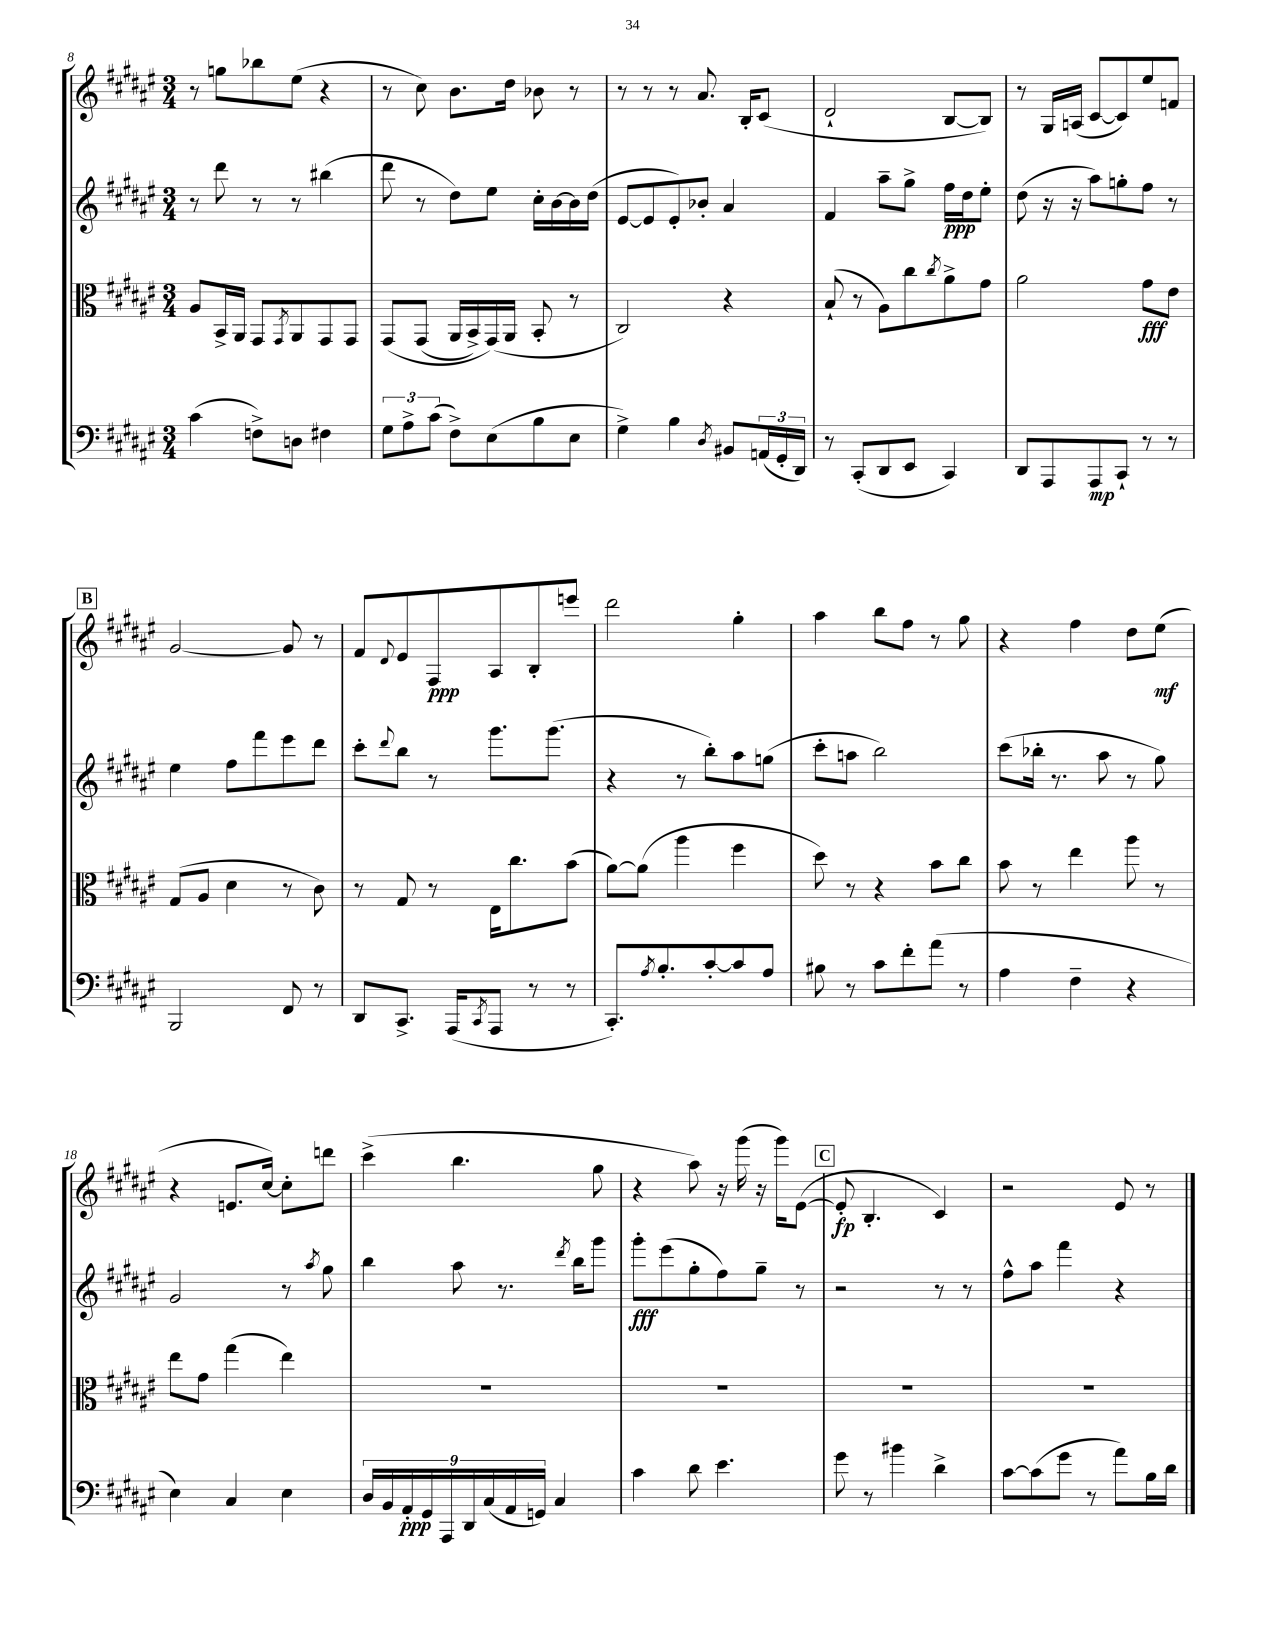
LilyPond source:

<<
\new StaffGroup <<
\new Staff = "s0" {
    \clef treble \key fis \major \numericTimeSignature \time 3/4
    r8 g''8 bes''8 eis''8( r4 |
    r8 cis''8) b'8. dis''16 bes'8 r8 |
    r8 r8 r8 ais'8. b16-. cis'8( |
    dis'2-! b8~ b8) |
    r8 gis16 a16( cis'8~ cis'8) eis''8 f'8 |
    \mark \markup { \box "B" } gis'2~ gis'8 r8 |
    fis'8 \appoggiatura { dis'8 } eis'8 fis8\ppp ais8 b8-. e'''8 |
    dis'''2 gis''4-. |
    ais''4 b''8 fis''8 r8 gis''8 |
    r4 fis''4 dis''8 eis''8\mf( |
    r4 e'8. cis''16~) cis''8-. d'''8 |
    cis'''4->( b''4. gis''8 |
    r4 ais''8) r16 gis'''16( r16 gis'''16) eis'8~( |
    \mark \markup { \box "C" } eis'8-.\fp b4.-. cis'4) |
    r2 eis'8 r8 \bar "|." |
}
\new Staff = "s1" {
    \clef treble \key fis \major \numericTimeSignature \time 3/4
    r8 dis'''8 r8 r8 bis''4( |
    dis'''8 r8 dis''8) eis''8 cis''16-. b'16~ b'16 dis''16( |
    eis'8~ eis'8 eis'8-.) bes'8-. ais'4 |
    fis'4 ais''8-- gis''8-> fis''16\ppp dis''16 eis''8-. |
    dis''8( r16 r16 ais''8) g''8-. fis''8 r8 |
    \mark \markup { \box "B" } eis''4 fis''8 fis'''8 eis'''8 dis'''8 |
    cis'''8-. \appoggiatura { dis'''8 } b''8 r8 gis'''8. gis'''8.( |
    r4 r8 b''8-.) ais''8 g''8( |
    cis'''8-. a''8 b''2) |
    cis'''8( bes''16-. r8. ais''8 r8 gis''8) |
    gis'2 r8 \acciaccatura { ais''8 } gis''8 |
    b''4 ais''8 r8. \acciaccatura { dis'''8 } b''16 gis'''8 |
    gis'''8-.\fff eis'''8( gis''8-. fis''8) gis''8-- r8 |
    \mark \markup { \box "C" } r2 r8 r8 |
    fis''8-^ ais''8 fis'''4 r4 \bar "|." |
}
\new Staff = "s2" {
    \clef alto \key fis \major \numericTimeSignature \time 3/4
    ais8 b,16-> ais,16 gis,8 \acciaccatura { gis,8 } ais,8 gis,8 gis,8 |
    gis,8\( gis,8( ais,16 b,16->) gis,16(\) ais,16 b,8-. r8 |
    cis2) r4 |
    b8-!( r8 ais8) cis''8 \acciaccatura { cis''8 } ais'8-> gis'8 |
    ais'2 gis'8\fff eis'8 |
    \mark \markup { \box "B" } gis8( ais8 dis'4 r8 cis'8) |
    r8 gis8 r8 eis16 cis''8. b'8( |
    ais'8~) ais'8( ais''4 fis''4 |
    dis''8) r8 r4 b'8 cis''8 |
    b'8 r8 eis''4 ais''8 r8 |
    eis''8 gis'8 gis''4( eis''4) |
    R2. |
    R2. |
    \mark \markup { \box "C" } R2. |
    R2. \bar "|." |
}
\new Staff = "s3" {
    \clef bass \key fis \major \numericTimeSignature \time 3/4
    cis'4( f8->) d8 fis4 |
    \tuplet 3/2 { gis8 ais8-> cis'8( } fis8->) eis8( b8 eis8 |
    gis4->) b4 \acciaccatura { dis8 } bis,8 \tuplet 3/2 { a,16( gis,16-. dis,16) } |
    r8 cis,8-.( dis,8 eis,8 cis,4) |
    dis,8 ais,,8 ais,,8\mp cis,8-! r8 r8 |
    \mark \markup { \box "B" } b,,2 fis,8 r8 |
    dis,8 cis,8.-> ais,,16( \acciaccatura { cis,8 } ais,,8 r8 r8 |
    cis,8.-.) \acciaccatura { ais8 } b8.-. cis'8~-. cis'8 ais8 |
    bis8 r8 cis'8 fis'8-. ais'8( r8 |
    ais4 fis4-- r4 |
    eis4) cis4 eis4 |
    \tuplet 9/8 { dis16 b,16 ais,16-.\ppp gis,16 ais,,16 dis,16 cis16( ais,16 g,16) } cis4 |
    cis'4 dis'8 eis'4. |
    \mark \markup { \box "C" } gis'8 r8 bis'4 dis'4-> |
    cis'8~ cis'8( gis'8 r8 ais'8) b16 dis'16 \bar "|." |
}
>>
>>
\layout { \context { \Score currentBarNumber = #8 } }
